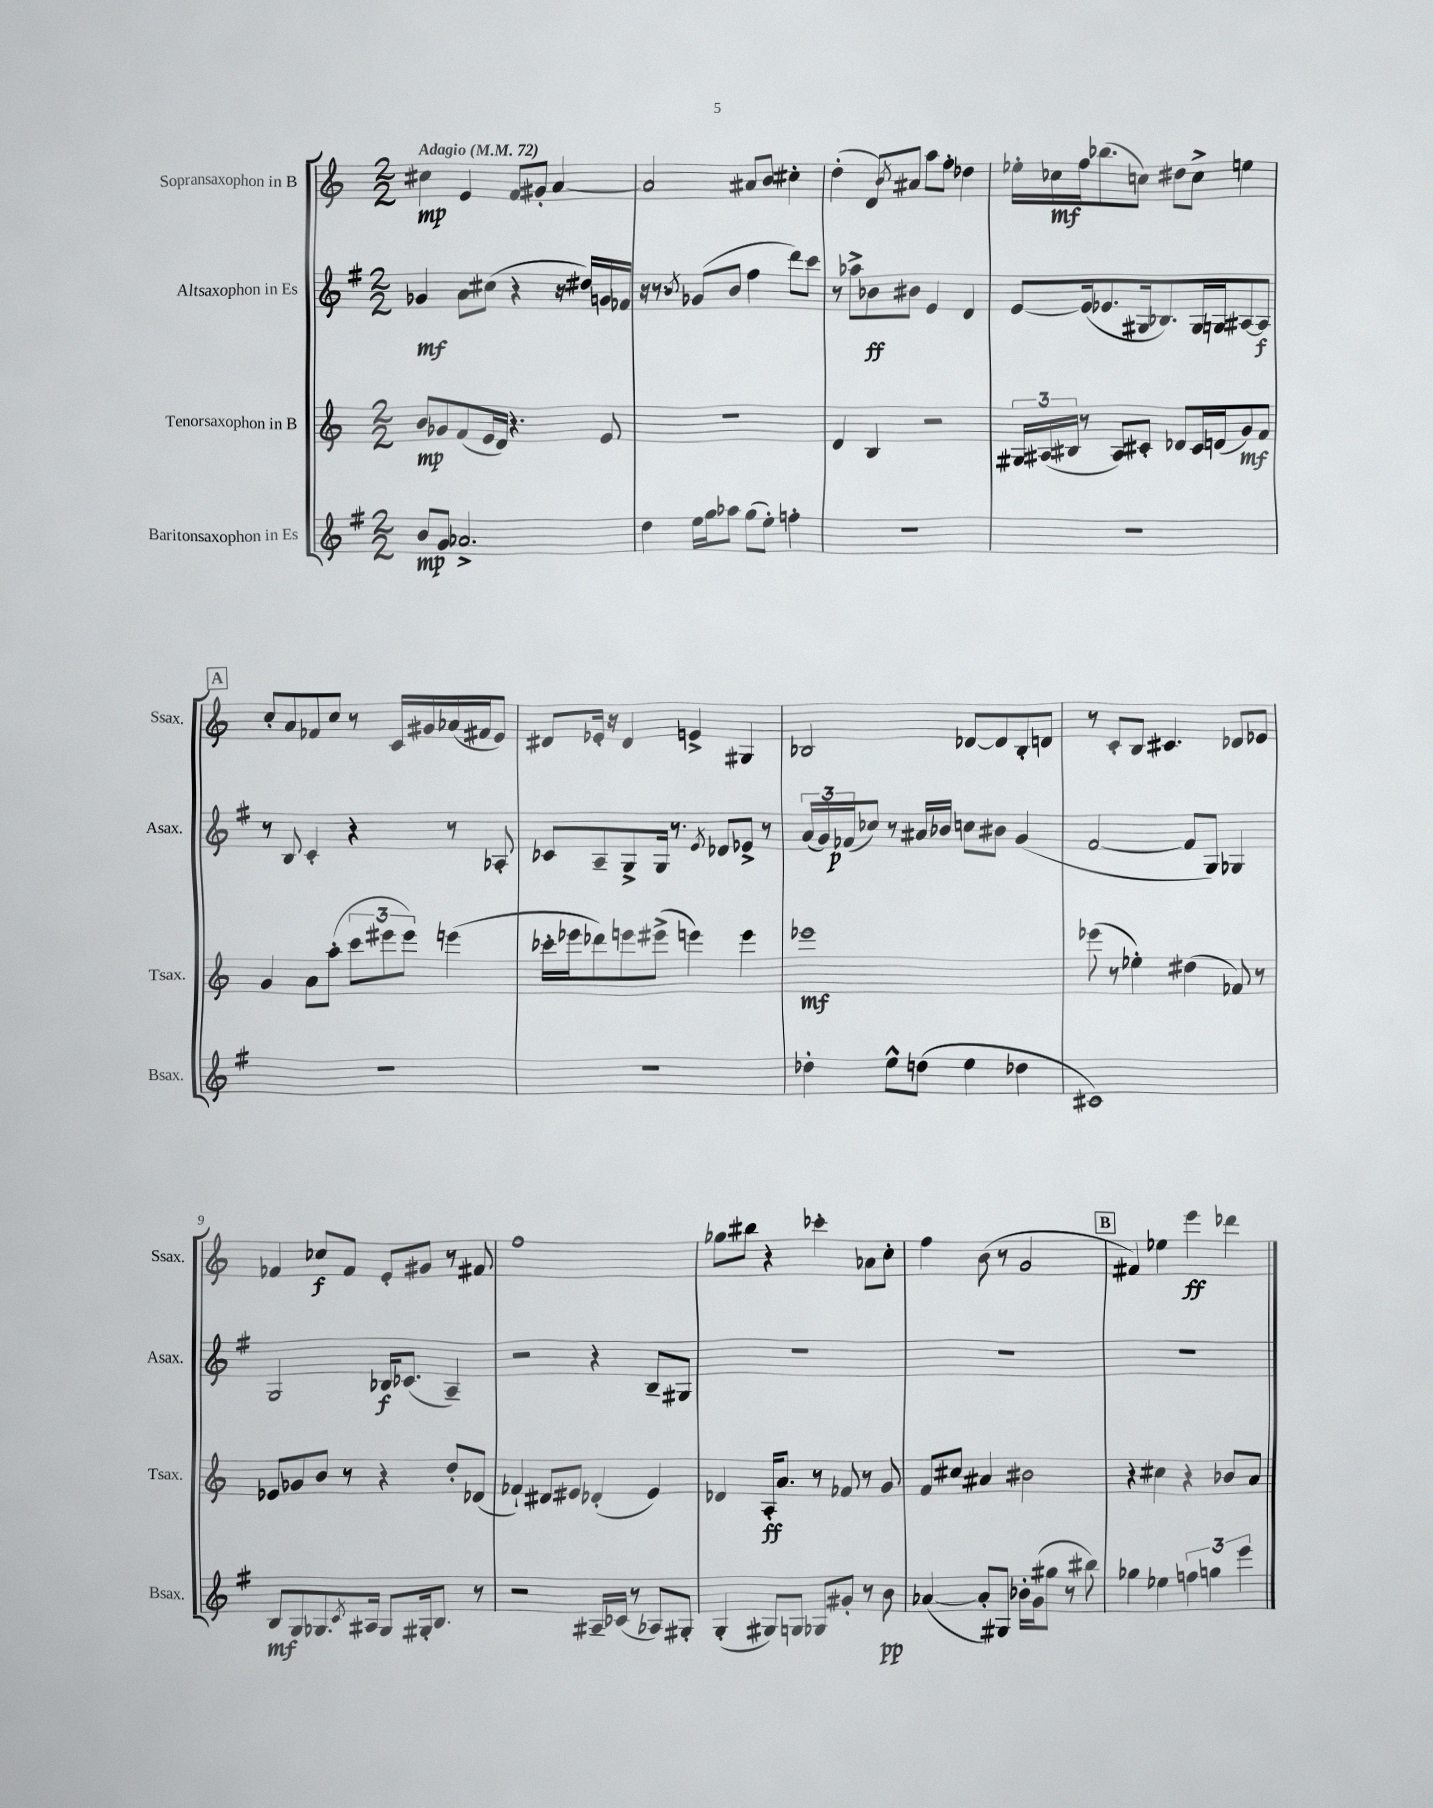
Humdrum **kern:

**kern	**kern	**kern	**kern
*staff4	*staff3	*staff2	*staff1
*clefG2	*clefG2	*clefG2	*clefG2
*k[f#]	*k[]	*k[f#]	*k[]
*M2/2	*M2/2	*M2/2	*M2/2
*MM72	*MM72	*MM72	*MM72
8b/L	8b/L	4g-/	4cc#\
8g/J	8g-/	.	.
2.a-^/	(8f/	8a\L	4e/
.	16e/L	(8cc#\J	.
.	16d/JJ)	.	.
.	4.r	4r	8f/L
.	.	.	8g#'/J
.	.	16r	[4a/
.	.	16dd#/LL)	.
.	8e/	16g/	.
.	.	16f-/JJ	.
=	=	=	=
4dd\	1r	16r	2a/]
.	.	8.r	.
.	.	8qb/	.
16ee\LL	.	(8g-/L	.
16gg\J	.	.	.
8aa-\J	.	8b/J	.
(8gg\L	.	4ff#\	8a#/L
8ee'\J)	.	.	8b/J
4ff'\	.	8ddd\L)	4cc#'\
.	.	8ccc\J	.
=	=	=	=
1r	4d/	8r	(4dd'\
.	.	8aa-^\L	.
.	4B/	8b-\	8d/L)
.	.	.	8qb/
.	.	8b#\J	8a#/J
.	2r	4e/	8aa\L
.	.	.	8ff'\J
.	.	4d/	4dd-\
=	=	=	=
1r	24G#/LL	[8e/L	16ee-'\LL
.	(24A#/	.	.
.	.	.	16cc-\
.	24B#/JJ	.	.
.	8r	(16e/]k	16ff\J
.	.	8.e-/	(8.bb-\
.	8A#/L)	.	.
.	8c#'/J	16G#/k	8cc\J)
.	.	8.B-/)	.
.	8d-/L	.	8dd#\L
.	16c#/L	16G#/L	8cc^\J
.	(16d/J	16G/J	.
.	8g/)	[8A#/	4ee\
.	8f/J	8A#/]J	.
=	=	=	=
1r	4g/	8r	8cc'/L
.	.	8B/	8a/
.	8a\L	4c'/	8f-/
.	(8aa'\J	.	8cc/J
.	12ccc\L	4r	8r
.	12eee#\	.	.
.	.	.	16c/LL
.	12eee#\J)	.	.
.	.	.	16g#/
.	(4eee\	8r	(16a-/
.	.	.	16f#/J
.	.	8A-'/	8e/J)
=	=	=	=
1r	16ccc-'\LL	8c-/L	8d#/L
.	16eee-\J	.	.
.	8ddd-\)	8A~/	16e-'/Jk
.	.	.	16r
.	8eee\	8G^/	4d#/
.	(8eee#^\J	16G/Jk	.
.	.	8.r	.
.	4eee\)	.	4e^/
.	.	8qe/	.
.	.	8d-/L	.
.	4eee\	8e-^/J	4G#/
.	.	8r	.
=	=	=	=
4dd-'\	1eee-	(24a/LL	2B-/
.	.	24g/)	.
.	.	(24f-/J	.
.	.	8cc-/J)	.
8ee^^\L	.	8r	.
(8dd\J	.	16a#/LL	.
.	.	16b-/JJ	.
4ee\	.	8cc\L	[8d-/L
.	.	8b#\J	8d-/]
4dd-\	.	(4g/	8B-'/
.	.	.	8d/J
=	=	=	=
1c#)	(8eee-\	[2f#/	8r
.	8r	.	8c'/L
.	4ee-'\)	.	8B/J
.	.	.	4.c#/
.	(4dd#\	8f#/]L	.
.	.	8G/J)	.
.	8f-/)	4G-/	8d-/L
.	8r	.	8e-/J
=	=	=	=
8B/L	8e-/L	2G/	4f-/
8G/	8g-/	.	.
8.G-/	8b/J	.	8cc-/L
.	8r	.	8f-/J
8qc/	.	.	.
16A#/Jk	.	.	.
8G-/L	4r	16B-/LK	8e'/L
.	.	(8.c-/J	.
16G#'/k	.	.	8g#/J
8.B/J	.	.	.
.	8dd'/L	4A~/)	8r
8r	(8d-/J	.	8f#/
=	=	=	=
2r	4f-`/)	2r	1ff
.	8d#/L	.	.
.	8e#/J	.	.
16A#~/LL	(4d-'/	4r	.
(16c-/JJ	.	.	.
8r	.	.	.
8A-/L)	4e#/)	8B~/L	.
8G#'/J	.	8G#/J	.
=	=	=	=
(4G'/	4d-/	1r	8gg-\L
.	.	.	8bb#\J
8G#/L)	16A'/LK	.	4r
.	8.a/J	.	.
8G/J	.	.	.
8G-/L	8r	.	4ccc-'\
8g#'/J	8f-/	.	.
8r	8r	.	8a-\L
8b\	8g/	.	8cc'\J
=	=	=	=
([4a-/	8f/L	1r	4ff\
.	8cc#/J	.	.
8a-'/]L)	4a#/	.	(8b\
8G#/J	.	.	8r
16b-'\LL	2b#\	.	2g/
(16g\J	.	.	.
8gg#\J	.	.	.
8r	.	.	.
8bb#\)	.	.	.
=	=	=	=
4gg-\	4r	1r	4f#/)
4ee-\	4cc#\	.	4ee-\
6ff\	4r	.	4eee\
6gg\	.	.	.
.	8b-/L	.	4ddd-\
6eee\	.	.	.
.	8a/J	.	.
==	==	==	==
*-	*-	*-	*-
